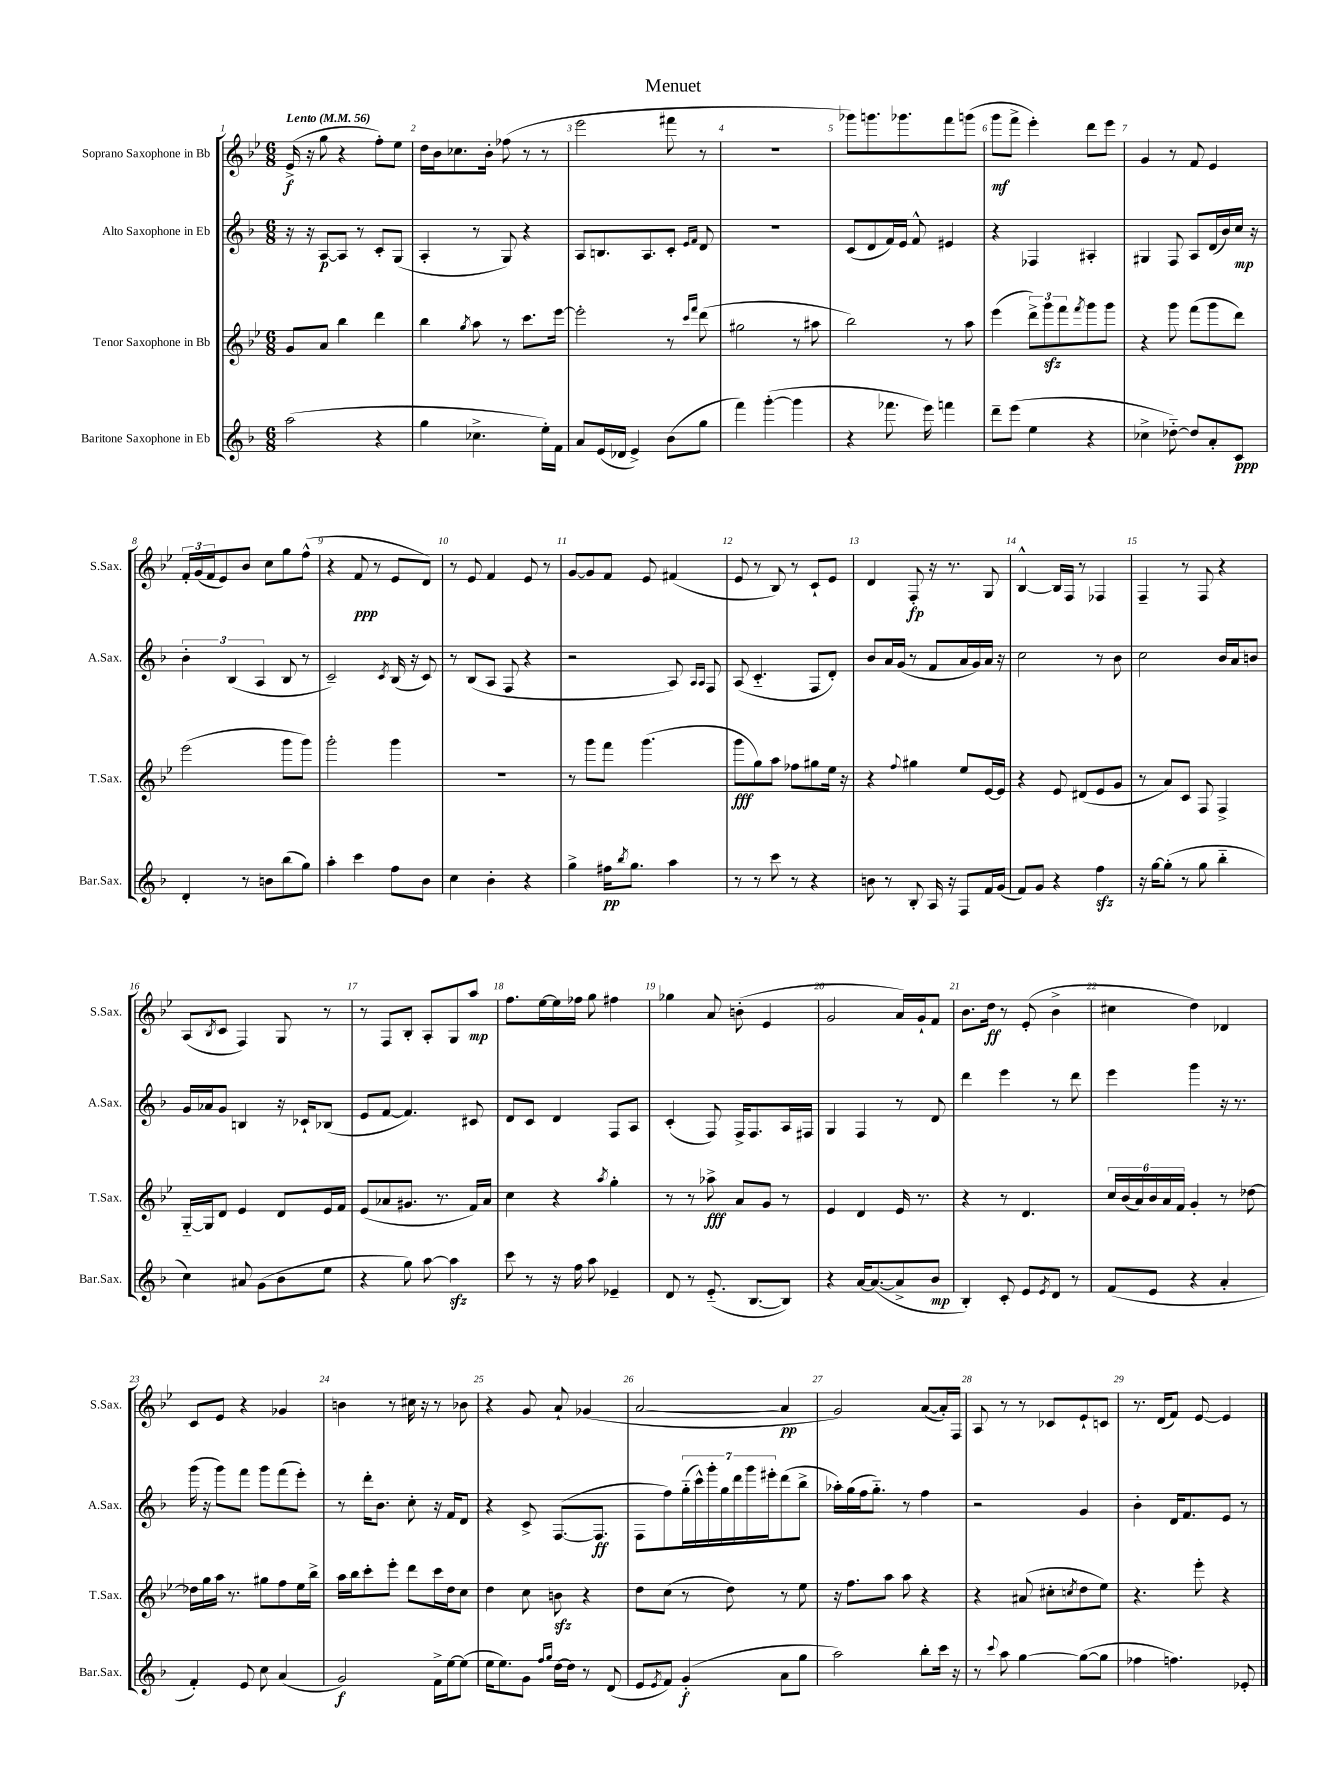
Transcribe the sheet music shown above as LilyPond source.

\header { title = "Menuet" }
<<
\new StaffGroup <<
\new Staff = "s0" \with { instrumentName = "Soprano Saxophone in Bb" shortInstrumentName = "S.Sax." } {
    \clef treble \key bes \major \numericTimeSignature \time 6/8 \tempo "Lento" 4 = 56
    ees'16->\f( r16 g''8 r4 f''8-.) ees''8 |
    d''16 bes'16 ces''8. bes'16-. fes''8( r8 r8 |
    ees'''2 fis'''8 r8 |
    R2. |
    ges'''8) g'''8. ges'''8. f'''8 g'''8( |
    g'''8\mf f'''8-> ees'''4-.) d'''8 ees'''8 |
    g'4 r8 f'8 ees'4 |
    \tuplet 3/2 { f'16-. g'16( f'16 } ees'8) bes'8 c''8 g''8 f''8-^( |
    r4 f'8\ppp r8 ees'8 d'8) |
    r8 ees'8 f'4 ees'8 r8 |
    g'8~ g'8 f'8 ees'8 fis'4( |
    ees'8 r8 bes8) r8 c'8-! ees'8 |
    d'4 f8-.\fp r16 r8. g8 |
    bes4~-^ bes16 f16 r8 fes4 |
    f4-- r8 f8 r4 |
    a8( \acciaccatura { bes8 } c'8 f4) g8 r8 |
    r8 f8 bes8-. a8-. g8 a''8\mp |
    f''8. ees''16~ ees''16 fes''16 g''8 fis''4 |
    ges''4 a'8 b'8-.( ees'4 |
    g'2 a'16) g'16-! f'8 |
    bes'8. d''16\ff r8 ees'8-.( bes'4-> |
    cis''4 d''4) des'4 |
    c'8 ees'8 r4 ges'4 |
    b'4 r8 cis''16 r16 r8 bes'8 |
    r4 g'8 a'8-! ges'4( |
    a'2~ a'4\pp |
    g'2) a'8~( a'16-.) f16 |
    a8 r8 r8 ces'8 ees'8-! c'8 |
    r8. d'16( f'8) ees'8~ ees'4 \bar "|." |
}
\new Staff = "s1" \with { instrumentName = "Alto Saxophone in Eb" shortInstrumentName = "A.Sax." } {
    \clef treble \key f \major \numericTimeSignature \time 6/8
    r16 r16 a8~\p a8 r8 c'8-. g8( |
    a4-. r8 g8) r4 |
    a8 b8. a8. c'8-. \grace { e'16 f'16 } d'8 |
    R2. |
    c'8( d'8 f'16) e'16 f'8-^ eis'4 |
    r4 fes4 ais4-. |
    gis4 f8 a8 d'16( bes'16) c''16\mp r16 |
    \tuplet 3/2 { bes'4-. bes4( a4 } bes8 r8 |
    c'2--) \acciaccatura { c'8 } bes16( r16 c'8) |
    r8 bes8( a8 f8 r4 |
    r2 a8) \grace { a16 a16 } f8 |
    a8( c'4.-_ f8 d'8-.) |
    bes'8 a'16 g'16( r8 f'8 a'16 g'16) a'16 r16 |
    c''2 r8 bes'8 |
    c''2 bes'16 a'16 b'8 |
    g'16 aes'16 g'8 b4 r16 ces'16-! bes8( |
    e'8 f'8~ f'4.) cis'8 |
    d'8 c'8 d'4 f8 a8 |
    c'4-.( f8) f16-> f8. a16 fis16 |
    g4 f4 r8 d'8 |
    d'''4 e'''4 r8 d'''8 |
    e'''4 g'''4 r16 r8. |
    g'''16( r16 g'''8) f'''8 g'''8 f'''8( e'''8-.) |
    r8 d'''16-. bes'8. c''8-. r16 f'16 d'8 |
    r4 c'8-> f8.~( f8.\ff |
    f8 f''8) \tuplet 7/4 { g''16-_( c'''16-^) g'''16-. g''16 d'''16 g'''16 eis'''16-. } d'''8( bes''8-> |
    aes''16-.) g''16( f''16 g''8.-_) r8 f''4 |
    r2 g'4 |
    bes'4-. d'16 f'8. e'8 r8 \bar "|." |
}
\new Staff = "s2" \with { instrumentName = "Tenor Saxophone in Bb" shortInstrumentName = "T.Sax." } {
    \clef treble \key bes \major \numericTimeSignature \time 6/8
    g'8 a'8 bes''4 d'''4 |
    bes''4 \acciaccatura { g''8 } a''8 r8 c'''8. ees'''16~ |
    ees'''2-. r8 \grace { c'''16 f'''16 } d'''8( |
    gis''2 r8 ais''8 |
    bes''2) r8 a''8 |
    ees'''4( \tuplet 3/2 { d'''8->) g'''8\sfz f'''8 } \acciaccatura { f'''8 } g'''8 g'''8 |
    r4 g'''8 f'''8( g'''8 d'''8) |
    ees'''2( g'''8 g'''8) |
    g'''2-. g'''4 |
    R2. |
    r8 g'''8 f'''8 g'''4.( |
    g'''8\fff g''8) a''8 fes''8 gis''8 ees''16 r16 |
    r4 \appoggiatura { f''8 } gis''4 ees''8 ees'16~ ees'16 |
    r4 ees'8 dis'8( ees'8 g'8 |
    r8 a'8) c'8 f8 f4-> |
    g16~-_ g16 d'8 ees'4 d'8 ees'16 f'16 |
    ees'8( aes'8 gis'8. r8. f'16) aes'16 |
    c''4 r4 \acciaccatura { a''8 } g''4-. |
    r8 r8 aes''8->\fff a'8 g'8 r8 |
    ees'4 d'4 ees'16 r8. |
    r4 r8 d'4. |
    \tuplet 6/4 { c''16 bes'16( a'16) bes'16 a'16 f'16 } g'4-. r8 des''8~ |
    des''16 g''16 a''16 r8. gis''8 f''8 ees''16 bes''16-> |
    a''16 bes''16 c'''8-. ees'''8-. d'''8 c'''16 d''16 c''8 |
    d''4 c''8 b'8\sfz r4 |
    d''8 c''8( r8 d''8) r8 ees''8 |
    r16 f''8. a''8 a''8 r4 |
    r4 ais'8( cis''8-. \acciaccatura { c''8 } d''8 ees''8) |
    r4. ees'''8-. r4 \bar "|." |
}
\new Staff = "s3" \with { instrumentName = "Baritone Saxophone in Eb" shortInstrumentName = "Bar.Sax." } {
    \clef treble \key f \major \numericTimeSignature \time 6/8
    a''2( r4 |
    g''4 ces''4.-> e''16-.) f'16 |
    a'8 e'16( des'16 e'4->) bes'8( g''8 |
    f'''4) g'''4~-.( g'''4 |
    r4 fes'''8. e'''16) f'''4 |
    d'''8-- e'''8( e''4 r4 |
    ces''4-> des''8~-_) des''8 a'8-. c'8\ppp |
    d'4-. r8 b'8 bes''8( g''8) |
    a''4-. c'''4 f''8 bes'8 |
    c''4 bes'4-. r4 |
    g''4-> fis''16\pp \acciaccatura { bes''8 } g''8. a''4 |
    r8 r8 c'''8 r8 r4 |
    b'8 r8 bes8-. a16 r16 f8 f'16 g'16( |
    f'8) g'8 r4 f''4\sfz |
    r16 g''16~ g''8-.( r8 g''8 bes''4-_ |
    c''4) ais'8 g'8( bes'8 e''8 |
    r4 g''8) a''8~ a''4\sfz |
    c'''8 r8 r16 f''16 a''8 ees'4-- |
    d'8 r8 e'8.-_( bes8.~ bes8) |
    r4 a'16~ a'8.~( a'8-> bes'8\mp |
    bes4-.) c'8-. e'8 \acciaccatura { e'8 } d'8 r8 |
    f'8( e'8 r4 a'4-. |
    f'4-.) e'8 c''8 a'4( |
    g'2\f) f'16-> e''16~ e''8( |
    e''16 e''8.) g'8 \grace { f''16 g''16 } d''16~ d''16 r8 d'8( |
    e'8 \acciaccatura { e'8 } f'8) g'4-.\f( a'8 g''8 |
    a''2) bes''8-. c'''16 r16 |
    r8 \appoggiatura { c'''8 } a''8 g''4~ g''8~( g''8 |
    fes''4 f''4.) ees'8-. \bar "|." |
}
>>
>>
\layout { \context { \Score \override BarNumber.break-visibility = ##(#f #t #t) barNumberVisibility = #all-bar-numbers-visible } }
